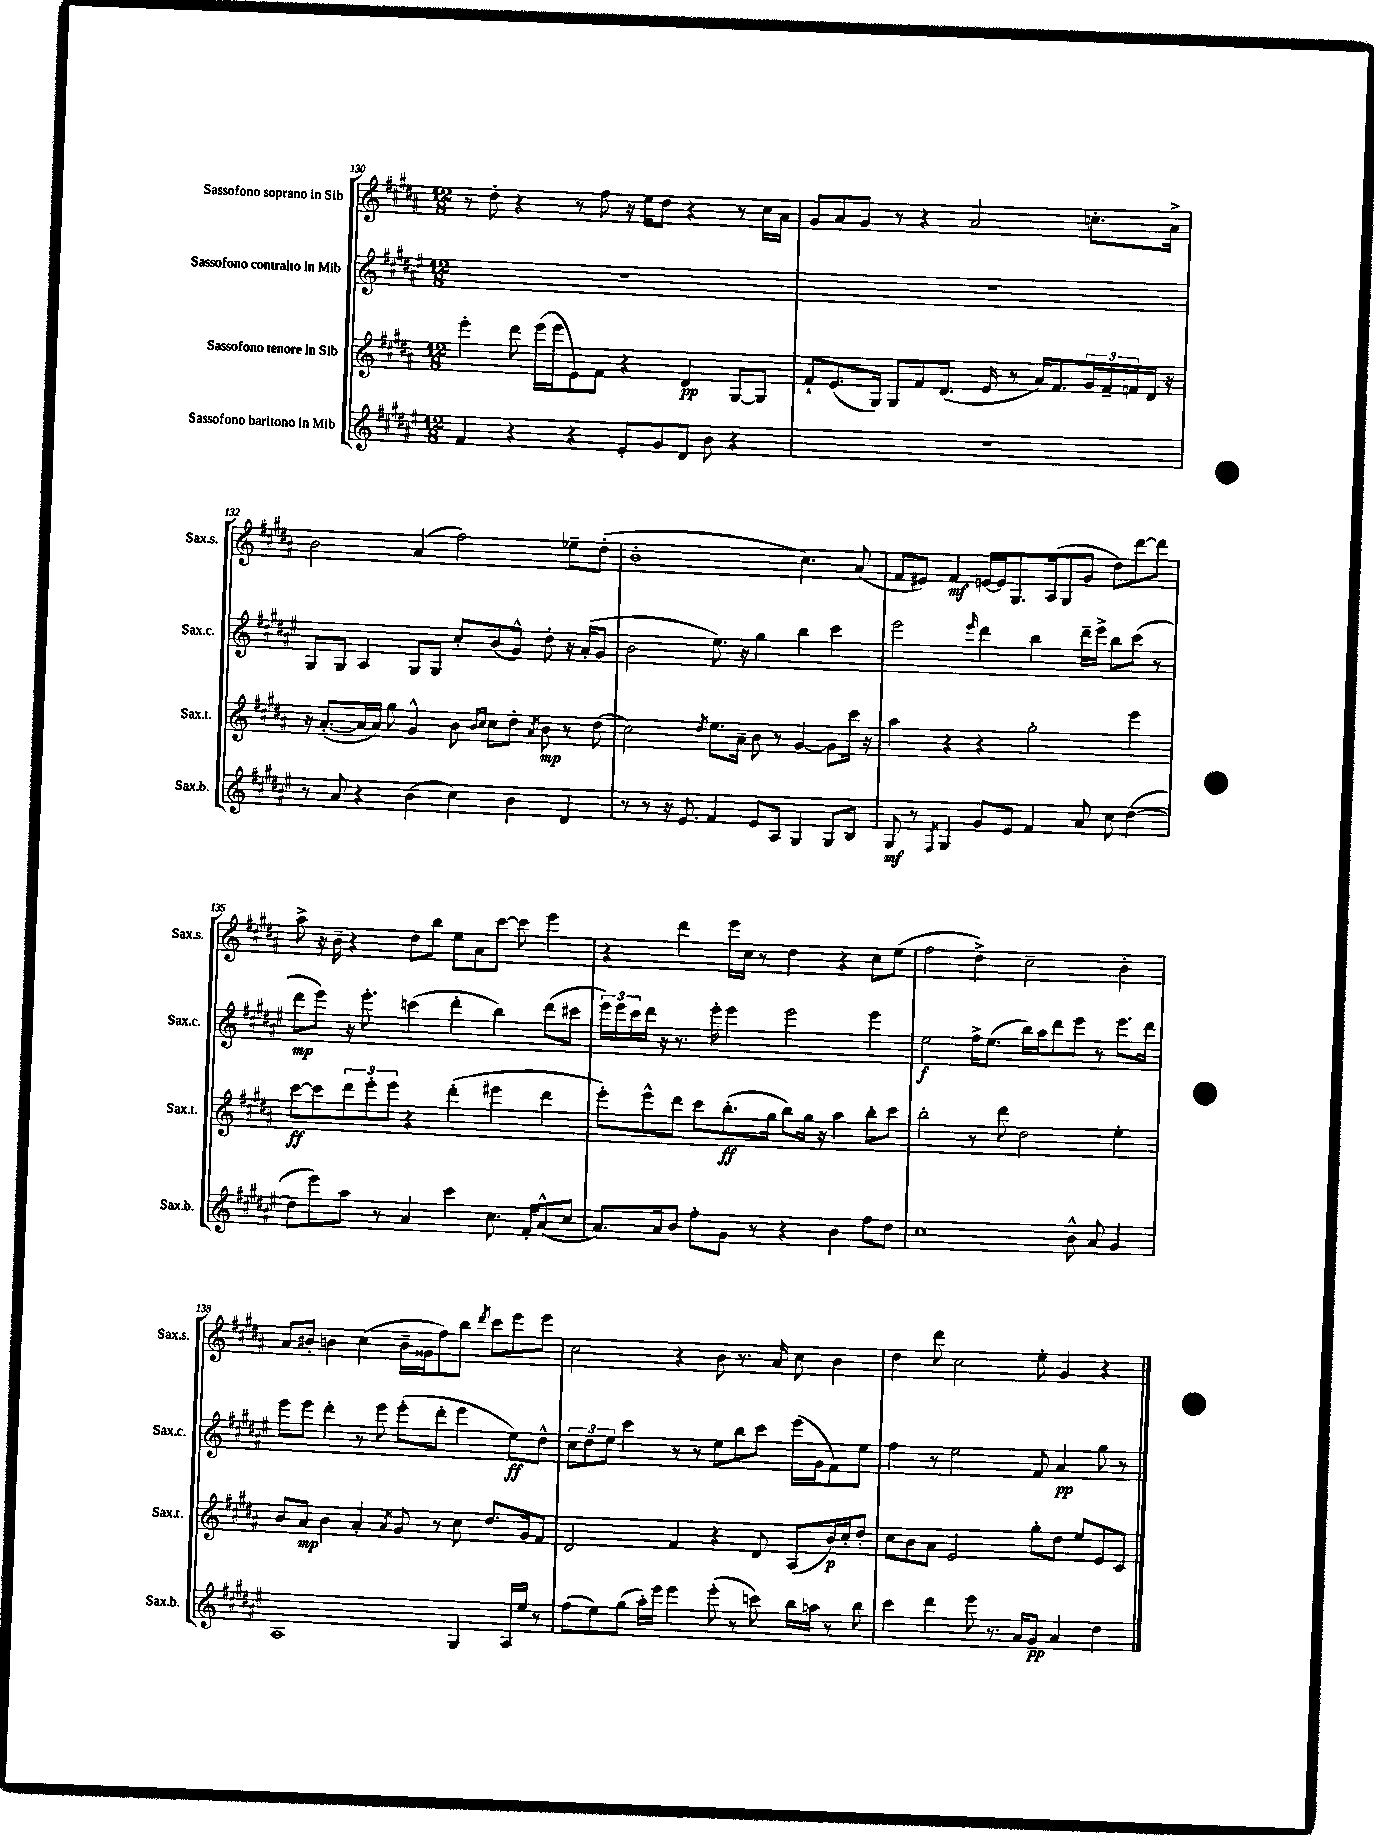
<<
\new StaffGroup <<
\new Staff = "s0" \with { instrumentName = "Sassofono soprano in Sib" shortInstrumentName = "Sax.s." } {
    \clef treble \key b \major \numericTimeSignature \time 12/8
    r8 dis''8-. r4 r8 fis''8 r16 e''16 dis''8 r4 r8 cis''16 ais'16 |
    gis'8 ais'8 gis'8 r8 r4 ais'2 c''8.-. ais'16-> |
    b'2 ais'4( fis''2) ees''8-- dis''8-.( |
    b'1-. cis''4.) ais'8( |
    fis'8 eis'8) fis'4\mf e'16~ e'16 gis8. ais16( gis8 gis'8 dis''8) dis'''8~ dis'''8 |
    ais''8-> r16 b'16-- r4 dis''8 b''8 e''8 ais'8 cis'''8~ cis'''8 e'''4 |
    r4 dis'''4 e'''16 cis''16 r8 dis''4 r4 cis''8 e''8( |
    fis''2 dis''4->) cis''2-- b'4-. |
    ais'8 bis'8-. b'4 cis''4( b'16-- gisis'16 fis''8) b''8 \acciaccatura { dis'''8 } cis'''8 e'''8 e'''8 |
    cis''2 r4 b'8 r8. ais'16 cis''8 b'4 |
    dis''4 dis'''8 cis''2 e''8-. gis'4 r4 \bar "|." |
}
\new Staff = "s1" \with { instrumentName = "Sassofono contralto in Mib" shortInstrumentName = "Sax.c." } {
    \clef treble \key fis \major \numericTimeSignature \time 12/8
    R1. |
    R1. |
    gis8 gis8 ais4 gis8 gis8 cis''8-. b'8( gis'8-^) dis''8-. r16 ais'16-.( gis'8 |
    b'2 eis''8.) r16 gis''4 b''4 cis'''4 |
    eis'''2 \grace { eis'''16 } dis'''4 b''4 dis'''16-- eis'''16-> b''8 cis'''8( r8 |
    dis'''8\mp eis'''8) r16 eis'''8.-. c'''4( dis'''4-. b''4) dis'''8( cis'''8 |
    \tuplet 3/2 { eis'''16) eis'''16 cis'''16 } dis'''16 r16 r8. eis'''16-. eis'''4 eis'''2 eis'''4 |
    eis''2\f fis''16-> eis''8.( b''16) ais''16 dis'''8 eis'''8 r8 eis'''8. dis'''16 |
    eis'''8 eis'''8 dis'''4-. r8 eis'''8 eis'''8-.( dis'''8-. eis'''4 eis''8\ff) dis''8-^ |
    \tuplet 3/2 { cis''8 dis''8 eis''8 } cis'''4 r8 r8 eis''8 b''8 cis'''8 eis'''16( gis'16 fis'8) eis''8 |
    fis''4 r8 eis''2 fis'8 ais'4\pp gis''8 r8 \bar "|." |
}
\new Staff = "s2" \with { instrumentName = "Sassofono tenore in Sib" shortInstrumentName = "Sax.t." } {
    \clef treble \key b \major \numericTimeSignature \time 12/8
    e'''4-. dis'''8 e'''16( e'''16 e'8) fis'8 r4 dis'4\pp gis8~ gis8 |
    fis'8-! e'8.( gis16) gis8 fis'8 dis'8.( e'16 r8 ais'16) fis'8. \tuplet 3/2 { gis'16 fis'16-- f'16 } dis'16 r16 |
    r16 ais'8.~-.( ais'16 ais'16) gis''8 gis'4-^ b'8 \grace { b'16 cis''16 } cis''8 dis''8-. \acciaccatura { ais'8 } b'8\mp r8 dis''8( |
    cis''2) \acciaccatura { dis''8 } e''8. ais'16-- b'8 r8 gis'4~ gis'8 cis'''16 r16 |
    ais''4 r4 r4 gis''2-. e'''4 |
    cis'''8~\ff cis'''8 \tuplet 3/2 { dis'''8 e'''8-. e'''8 } r4 dis'''4-.( eis'''4 dis'''4 |
    e'''8-.) e'''8-^ dis'''8 cis'''8 b''8.-.\ff( gis''16 b''8) gis''16 r16 ais''4 b''8-. cis'''8 |
    b''2-. r8 dis'''8 dis''2 e''4-. |
    b'8 ais'8\mp b'4 ais'4-. \acciaccatura { ais'8 } gis'8 r8 cis''8 dis''8. gis'16 fis'8 |
    dis'2 fis'4 r4 dis'8 ais8( b'16\p) cis''16-. dis''8-. |
    cis''8 b'8 ais'8 e'2 gis''8-. dis''8 e''8 e'8 cis'8 \bar "|." |
}
\new Staff = "s3" \with { instrumentName = "Sassofono baritono in Mib" shortInstrumentName = "Sax.b." } {
    \clef treble \key fis \major \numericTimeSignature \time 12/8
    fis'4 r4 r4 eis'8-. gis'8 dis'8 b'8 r4 |
    R1. |
    r8 ais'8 r4 b'4( cis''4) b'4 dis'4 |
    r8 r8 r16 eis'8. fis'4 eis'8 ais8 gis4 gis8 b8 |
    gis8\mf r8 \acciaccatura { fis8 } gis4 gis'8 eis'8 fis'4 ais'8 cis''8 dis''4~( |
    dis''8 eis'''8) ais''8 r8 ais'4 cis'''4 cis''8. fis'16-. ais'8-^( cis''8 |
    ais'8.) ais'16 b'8 fis''8-. gis'8 r8 r4 b'4 fis''8 dis''8 |
    cis''1 b'8-^ ais'8 gis'4 |
    ais1 gis4 ais16 eis''16 r8 |
    fis''8( eis''8) gis''8( ais''16-.) eis'''16 eis'''4 eis'''8-.( r8 c'''8) b''16 a''16 r8 b''8 |
    cis'''4 dis'''4 eis'''8 r8. ais'16 gis'8\pp ais'4 dis''4 \bar "|." |
}
>>
>>
\layout { \context { \Score currentBarNumber = #130 } }
